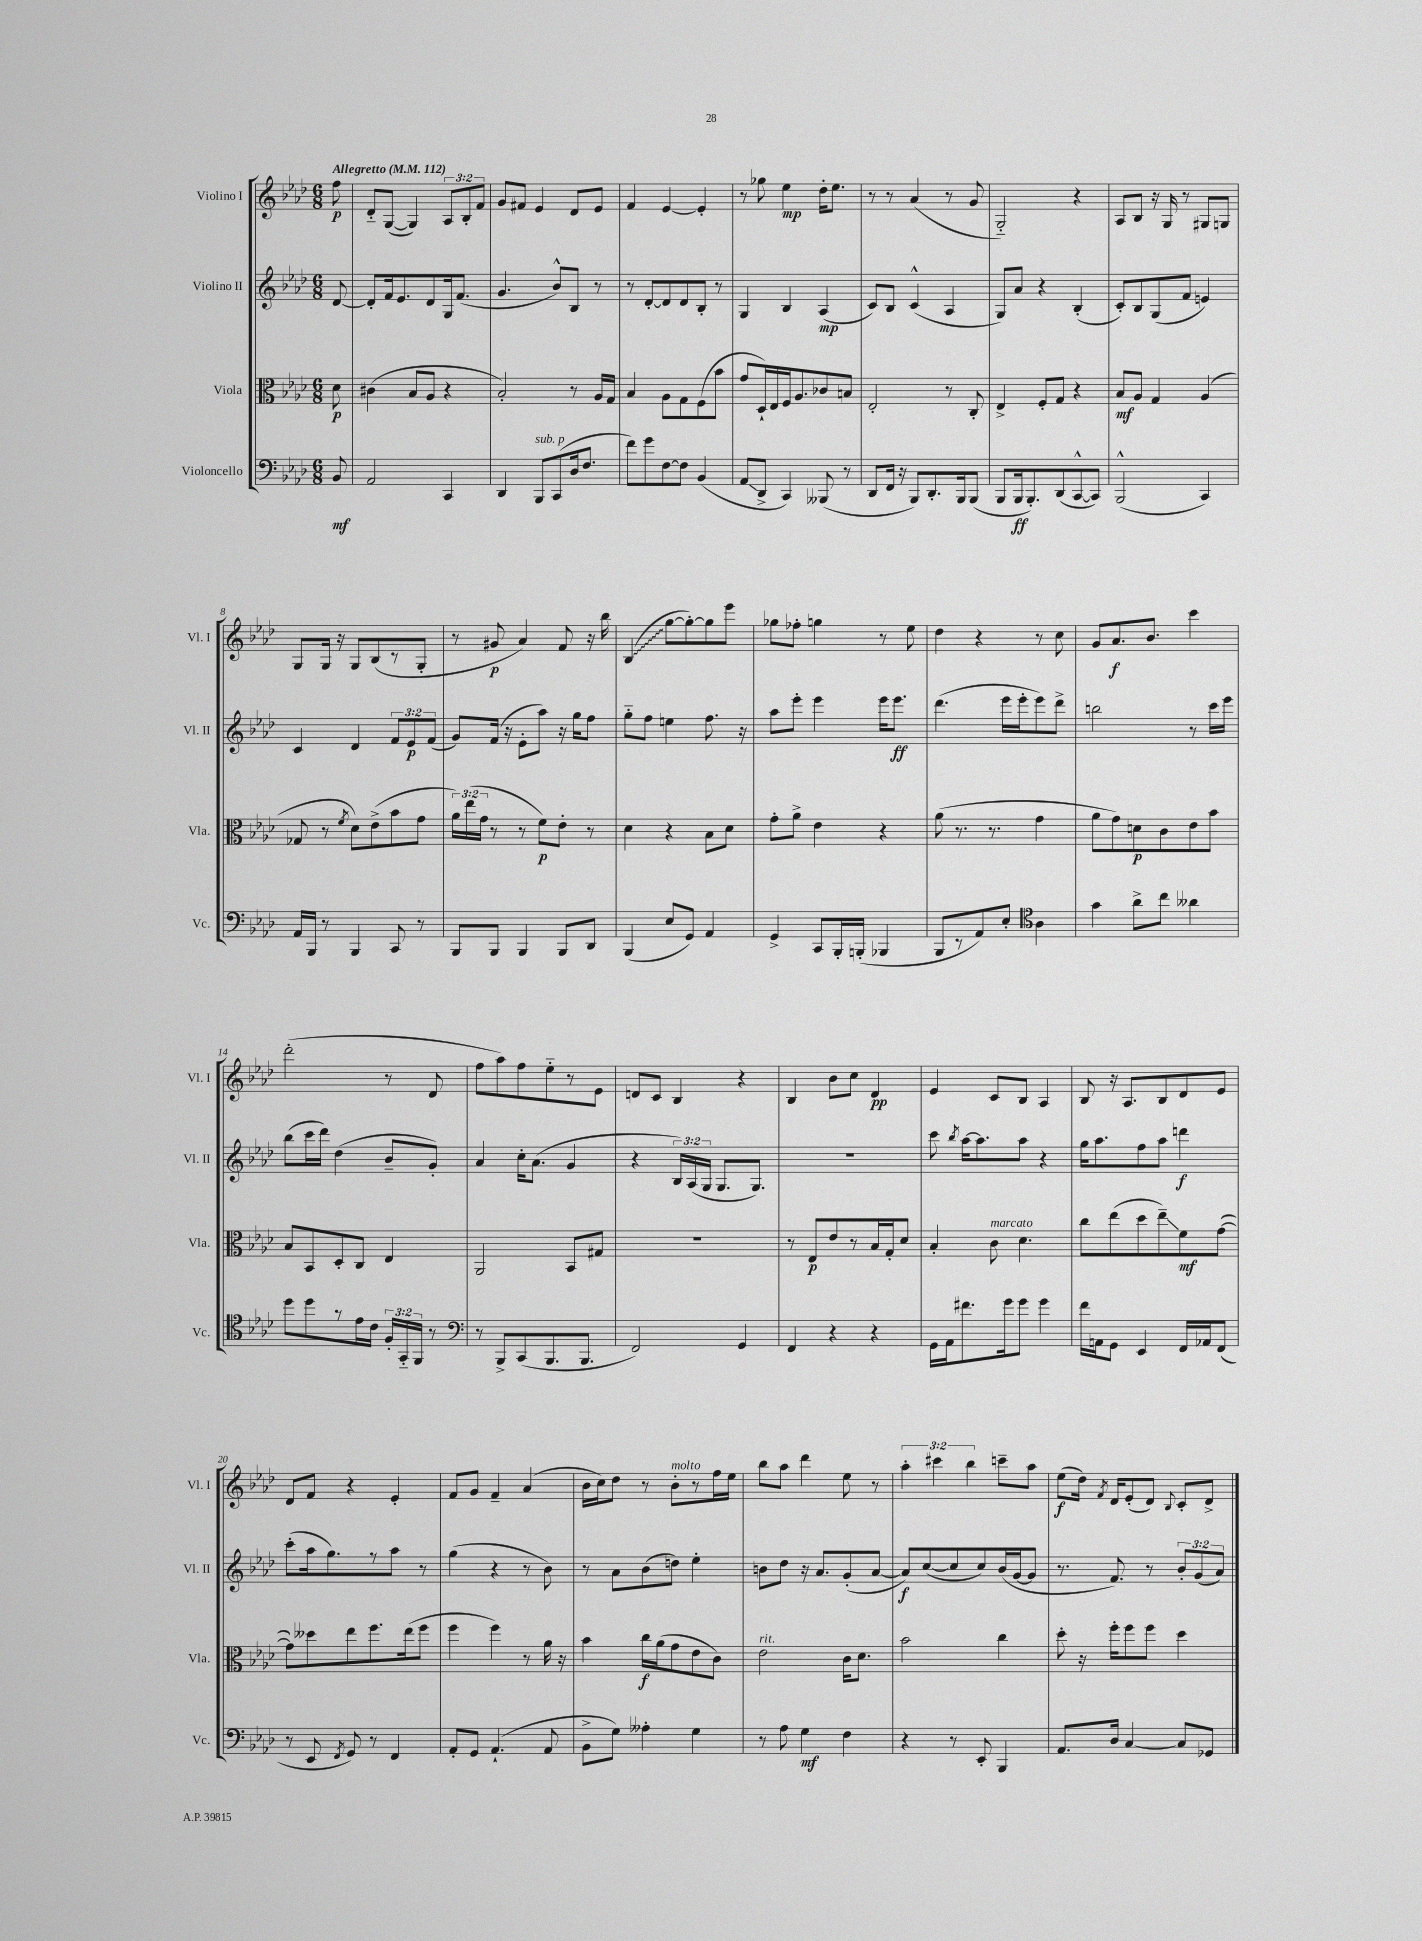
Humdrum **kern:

**kern	**kern	**kern	**kern
*staff4	*staff3	*staff2	*staff1
*clefF4	*clefC3	*clefG2	*clefG2
*k[b-e-a-d-]	*k[b-e-a-d-]	*k[b-e-a-d-]	*k[b-e-a-d-]
*M6/8	*M6/8	*M6/8	*M6/8
*MM112	*MM112	*MM112	*MM112
8BB-	8d-	[8d-	8ff
=	=	=	=
2AA-	(4c#	8d-']	8d-'~
.	.	16f	([8G
.	.	8.e-	.
.	8B-	.	4G])
.	8A-	8d-	.
4CC	4r	16G	12A-
.	.	(8.f	.
.	.	.	12B-'
.	.	.	12f
=	=	=	=
4DD-	2B-')	4.g	8g
.	.	.	8f#
8BBB-	.	.	4e-
(8CC	.	8b-^^)	.
16D-	8r	8B-	8d-
8.F	.	.	.
.	16A-	8r	8e-
.	16G	.	.
=	=	=	=
8f)	4B-	8r	4f
8g	.	[8d-'	.
[8F	8A-	8d-]	[4e-
8F]	8G	8d-	.
(4BB-	(8F	8B-'	4e-']
.	8b-	8r	.
=	=	=	=
8AA-	8g	4G	8r
8DD-^	16D-`)	.	8gg-
.	16E-	.	.
4CC)	16F	4B-	4ee-
.	8.A-	.	.
(8BBB--	8c-	(4A-	16dd-'
.	.	.	8.ee-
8r	8B	.	.
=	=	=	=
8DD-	2E-'	8c)	8r
16FF	.	8B-	8r
16r	.	.	.
8BBB-)	.	(4c^^	(4a-
8.DD-'	.	.	.
.	8r	4A-	8r
16BBB-	.	.	.
(8BBB-	8C'	.	8g
=	=	=	=
8BBB-	4E-^	8G)	2G'~)
16BBB-	.	8a-	.
8.BBB-')	.	.	.
.	8F'	4r	.
(8DD-	8G	.	.
[8CC^^	4r	(4B-'	4r
8CC])	.	.	.
=	=	=	=
(2BBB-^^	8B-	8c')	8A-
.	8A-	8B-	8B-
.	4G	(8G	16r
.	.	.	16G
.	.	8f	8r
4CC)	(4A-	4e)	8G#
.	.	.	8G
=	=	=	=
16AA-	8G-	4c	8G
16BBB-	.	.	.
8r	8r	.	16G
.	.	.	16r
.	8qf	.	.
4BBB-	8d-)	4d-	8G
.	(8e-^	.	(8B-
8CC	8b-	12f	8r
.	.	12e-	.
8r	8g	.	8G'
.	.	(12f	.
=	=	=	=
8BBB-	24a-)	8g)	8r
.	(24ee-	.	.
.	24g	.	.
8BBB-	8r	(16f	8g#
.	.	16r	.
4BBB-	8r	8e-'	4a-)
.	8f)	8aa-)	.
8BBB-	8e-'	16r	8f
.	.	16gg	.
8DD-	8r	8ff	16r
.	.	.	16bb-
=	=	=	=
(4BBB-	4d-	8gg'~	(4B-
.	.	8ff	.
8E-	4r	4ee	[8gg
8GG)	.	.	8gg'_)
4AA-	8B-	8.ff	8gg]
.	8d-	.	8eee-
.	.	16r	.
=	=	=	=
4GG^	8g'	8aa-	8gg-
.	8a-^	8eee-'	8ff-'
8CC	4e-	4eee-	4gg
16BBB-'	.	.	.
(16BBB'	.	.	.
4BBB-	4r	16eee-	8r
.	.	8.eee-	.
.	.	.	8ee-
=	=	=	=
8BBB-	(8a-	(4.ddd-	4dd-
8r	8.r	.	.
8AA-)	.	.	4r
.	8.r	.	.
8E-'	.	16eee-	.
.	.	16eee-'	.
*clefC4	*	*	*
4A-	4g	8eee-)	8r
.	.	8ddd-^	8cc
=	=	=	=
4g	8a-	2bb	8g
.	8g)	.	8.a-
8a-^	8d	.	.
.	.	.	8.b-
8cc	8c	.	.
4a--	8e-	8r	4ccc
.	8b-	16ccc	.
.	.	16eee-	.
=	=	=	=
8dd-	8B-	(8bb-	(2ddd-'
8dd-	8BB-	16ccc	.
.	.	16ddd-)	.
8r	8D-'	(4dd-	.
16e-	8C	.	.
16c	.	.	.
24F'	4E-	8b-~	8r
24GG'~	.	.	.
24FF	.	.	.
8r	.	8g')	8d-
=	=	=	=
*clefF4	*	*	*
8r	2AA-	4a-	8ff
8BBB-^	.	.	8aa-)
(8CC	.	16cc'	8ff
.	.	(8.a-	.
8.BBB-	.	.	8ee-'~
.	8BB-	4g	8r
8.BBB-	.	.	.
.	8G#	.	8e-
=	=	=	=
2FF)	2.r	4r	8d
.	.	.	8c
.	.	24B-)	4B-
.	.	(24A-	.
.	.	24G	.
.	.	8.G	.
4GG	.	.	4r
.	.	8.G)	.
=	=	=	=
4FF	8r	2.r	4B-
.	8E-	.	.
4r	8e-	.	8b-
.	8r	.	8cc
4r	16B-	.	4d-
.	16G'	.	.
.	8d-	.	.
=	=	=	=
16GG	4B-'	8ccc	4e-
16AA-	.	.	.
.	.	8qbb-	.
8.f#	.	[16aa-	.
.	.	8.aa-]	.
.	8c	.	8c
16g	.	.	.
8g	4.d-	8aa-	8B-
4g	.	4r	4A-
=	=	=	=
16f	8cc	16gg	8B-
16AA	.	8.aa-	.
8GG	(8ee-	.	16r
.	.	.	8.A-
4EE-	8dd-	8ff	.
.	8ee-~)	8aa-	8B-
16FF	8f	4ddd	8d-
16AA-	.	.	.
(8FF	([8g	.	8e-
=	=	=	=
8r	8g])	(8ccc'	8d-
8EE-	8dd--	16aa-	8f
.	.	8.gg)	.
8qFF	.	.	.
8GG)	8ee-	.	4r
8r	8.ff	8r	.
4FF	.	8aa-	4e-'
.	(16ee-	.	.
.	8ff	8r	.
=	=	=	=
8AA-'	4ff	(4gg	8f
8GG	.	.	8g
(4.AA-`	4ff)	4r	4f~
.	8r	8r	(4a-
8AA-	16a-	8b-)	.
.	16r	.	.
=	=	=	=
8BB-^	4b-	8r	16b-
.	.	.	16cc)
8G)	.	8a-	8dd-
4A--'	16cc	(8b-	8r
.	(16a-	.	.
.	8g	8dd)	8b-'
4G	8e-	4ee-'	8r
.	8c)	.	16ff
.	.	.	16ee-
=	=	=	=
8r	2e-	8b	8bb-
8A-	.	8dd-	8aa-
4G	.	16r	4ddd-
.	.	8.a-	.
4F	16c	(8g'	8ee-
.	8.d-	.	.
.	.	[8a-	8r
=	=	=	=
4r	2b-	8a-])	6aa-'
.	.	([8cc	.
.	.	.	6ccc#
8r	.	8cc]	.
.	.	.	6bb-
8EE-'	.	8cc)	.
4BBB-	4cc	(16b-	8ccc~
.	.	[16g	.
.	.	8g]	8aa-
=	=	=	=
8.AA-	8dd-'	8.r	(8ee-
.	16r	.	16dd-)
.	.	.	8qf
16D-	16ff'	8.f)	16d-
[4C	8ff	.	(8e-'
.	8ff	8r	8d-)
.	.	.	8qqB-
8C]	4dd-	12b-'	8c'
.	.	(12g	.
8GG-	.	.	8d-^
.	.	12a-)	.
==	==	==	==
*-	*-	*-	*-
